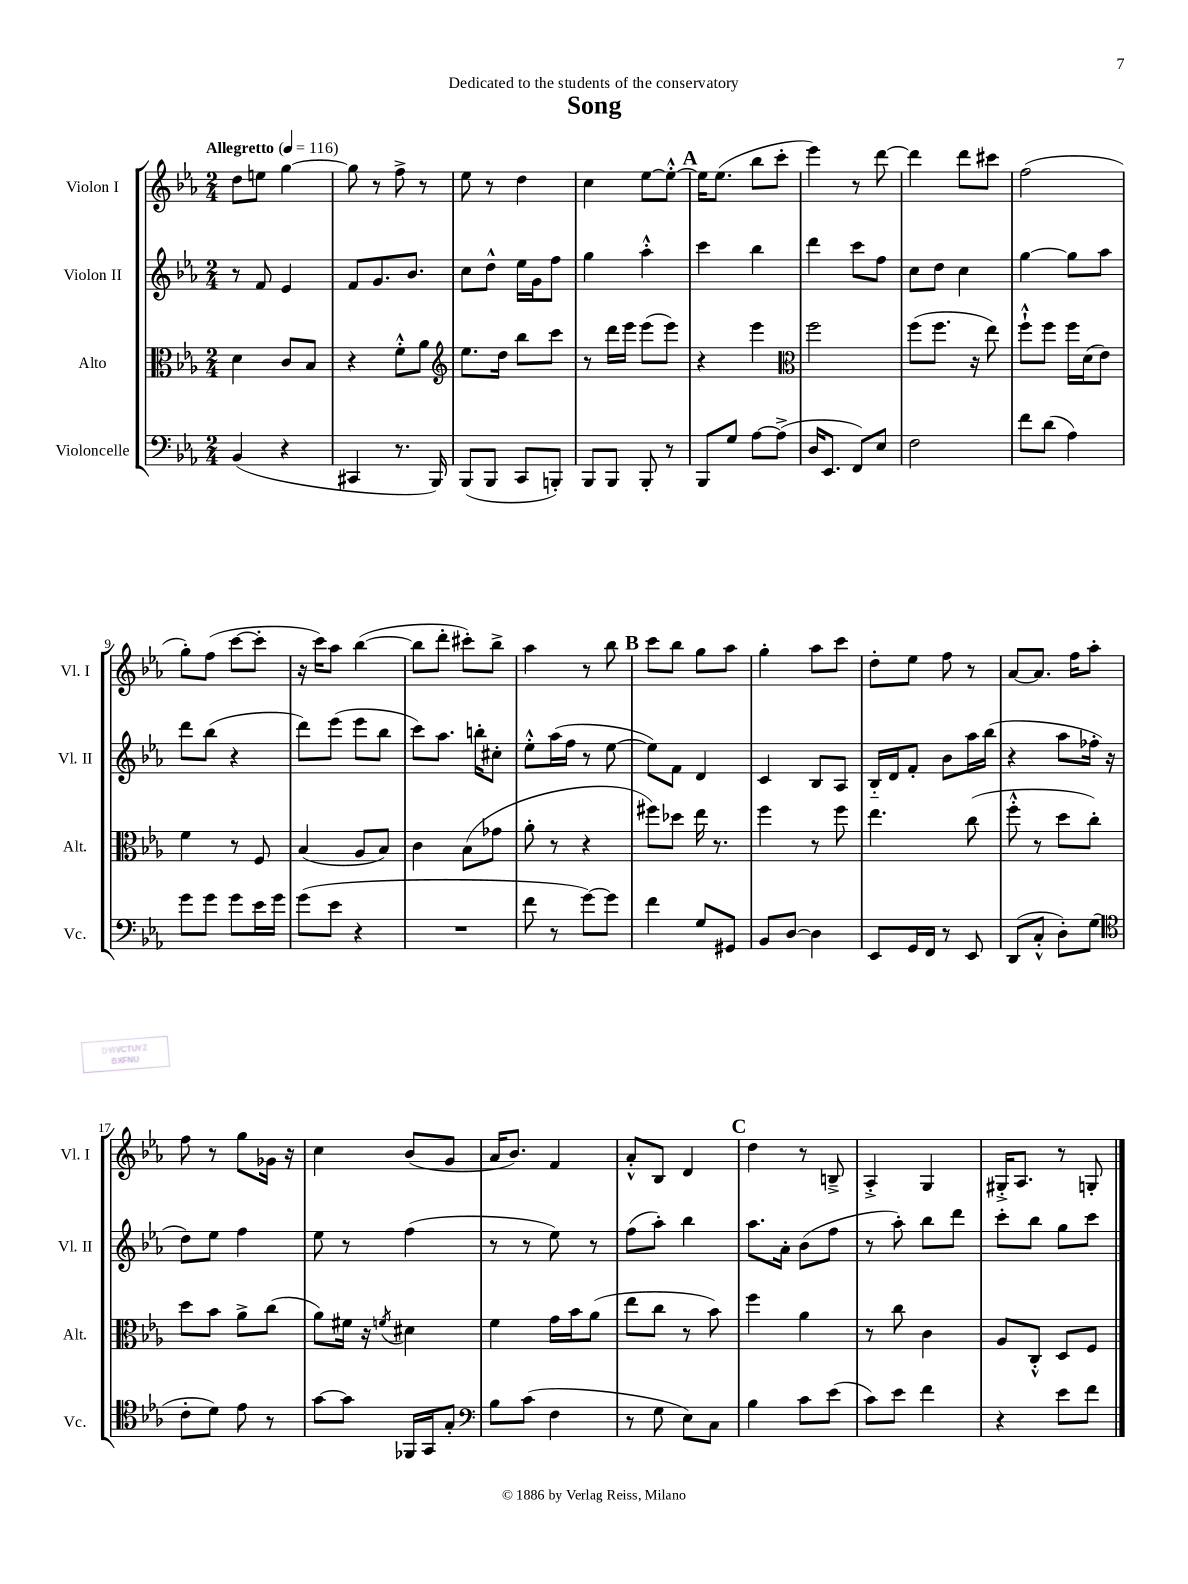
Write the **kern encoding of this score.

**kern	**kern	**kern	**kern
*part4	*part3	*part2	*part1
*staff4	*staff3	*staff2	*staff1
*I"Violoncelle	*I"Alto	*I"Violon II	*I"Violon I
*I'Vc.	*I'Alt.	*I'Vl. II	*I'Vl. I
*clefF4	*clefC3	*clefG2	*clefG2
*k[b-e-a-]	*k[b-e-a-]	*k[b-e-a-]	*k[b-e-a-]
*M2/4	*M2/4	*M2/4	*M2/4
*MM116	*MM116	*MM116	*MM116
=1	=1	=1	=1
!	!	!	!LO:TX:a:B:t=Allegretto
(4BB-/	4d\	8r	8dd\L
.	.	8f/	8een\J
4r	8c/L	4e-/	[4gg\
.	8B-/J	.	.
=2	=2	=2	=2
4CC#X/	4r	8f/L	8gg\]
.	.	8.g/	8r
8.r	8f'^^\L	.	8ff^\
.	.	8.b-/J	.
.	8a-\J	.	8r
16BBB-/)	.	.	.
=3	=3	=3	=3
*	*clefG2	*	*
(8BBB-/L	8.ee-\L	8cc\L	8ee-\
8BBB-/J	.	8dd^^\J	8r
.	16dd\Jk	.	.
8CC/L	8bb-\L	16ee-\LL	4dd\
.	.	16g\J	.
8BBBn'/J)	8ccc\J	8ff\J	.
=4	=4	=4	=4
8BBB-/L	8r	4gg\	4cc\
8BBB-/J	16ddd\LL	.	.
.	16eee-\JJ	.	.
8BBB-'/	(8eee-\L	4aa-'^^\	[8ee-\L
8r	8eee-\J)	.	8ee-'^^\J_
!!LO:REH:place=s1:t=A
=5	=5	=5	=5
8BBB-/L	4r	4ccc\	16ee-\KL]
.	.	.	(8.ee-\J
8G/J	.	.	.
[8A-\L	4eee-\	4bb-\	8bb-\L
(8A-^\J]	.	.	8ccc'\J
=6	=6	=6	=6
*	*clefC3	*	*
16D/KL	2ff\	4ddd\	4eee-\)
8.EE-/J	.	.	.
8FF/L)	.	8ccc\L	8r
8E-/J	.	8ff\J	[8ddd\
=7	=7	=7	=7
2F\	(8ff\L	8cc\L	4ddd\]
.	8.ff\J	8dd\J	.
.	.	4cc\	8ddd\L
.	16r	.	.
.	8ee-\)	.	8ccc#X\J
=8	=8	=8	=8
8f\L	8ff`^^\L	[4gg\	(2ff\
(8d\J	8ff\J	.	.
4A-\)	16ff\LL	8gg\L]	.
.	(16d\J	.	.
.	8e-\J)	8aa-\J	.
!!LO:LB:g=z
=9	=9	=9	=9
8g\L	4f\	8ddd\L	8gg'\L)
8g\J	.	(8bb-\J	(8ff\J
8g\L	8r	4r	[8ccc\L
16e-\L	8F/	.	8ccc'\J]
16g\JJ	.	.	.
=10	=10	=10	=10
(8g\L	(4B-/	8ddd\L)	16r
.	.	.	16ccc\KL)
8e-\J	.	(8eee-\J	8aa-\J
4r	8A-/L	8eee-\L	([4bb-\
.	8B-/J)	8bb-\J	.
=11	=11	=11	=11
2r	4c\	8ccc\L)	8bb-\L]
.	.	8.aa-\J	8ddd'\J
.	(8B-\L	.	8ccc#X'\L)
.	.	16bbn'\KL	.
.	8g-X\J	8cc#X'\J	8bb-^\J
=12	=12	=12	=12
8f\	8a-'\	8ee-'^^\L	4aa-\
8r	8r	(16aa-\L	.
.	.	16ff\JJ	.
[8g\L)	4r	8r	8r
8g\J]	.	[8ee-\	8bb-\
!!LO:REH:place=s1:t=B
=13	=13	=13	=13
4f\	8ff#X\L)	8ee-\L])	8ccc\L
.	8dd-X\J	8f\J	8bb-\J
8G/L	16ee-\	4d/	8gg\L
.	8.r	.	.
8GG#X/J	.	.	8aa-\J
=14	=14	=14	=14
8BB-/L	4ff\	4c/	4gg'\
[8D/J	.	.	.
4D\]	8r	8B-/L	8aa-\L
.	8ff\	8A-/J	8ccc\J
=15	=15	=15	=15
8EE-/L	4.ee-\	16B-/LL	8dd'\L
.	.	16d/J	.
16GG/L	.	8f'/J	8ee-\J
16FF/JJ	.	.	.
8r	.	8b-\L	8ff\
8EE-/	(8cc\	16aa-\L	8r
.	.	(16bb-\JJ	.
=16	=16	=16	=16
(8DD/L	8ff'^^\	4r	[8a-/L
8C'^^/J	8r	.	8.a-/J]
8D'\L)	8dd\L	8aa-\L	.
.	.	.	16ff\KL
(8G\J	8cc'\J)	16ff-X'\Jk	8aa-'\J
.	.	16r	.
!!LO:LB:g=z
=17	=17	=17	=17
*clefC4	*	*	*
8c'\L	8dd\L	8dd\L)	8ff\
8d\J)	8b-\J	8ee-\J	8r
8e-\	8a-^\L	4ff\	8gg\L
8r	(8cc\J	.	16g-X\Jk
.	.	.	16r
=18	=18	=18	=18
[8g\L	8a-\L)	8ee-\	4cc\
8g\J]	16f#X\Jk	8r	.
.	16r	.	.
.	8qfn/	.	.
16FF-X/LL	4d#X\	(4ff\	(8b-/L
16GG/J	.	.	.
8G'/J	.	.	8g/J
=19	=19	=19	=19
*clefF4	*	*	*
8B-\L	4f\	8r	16a-/KL
.	.	.	8.b-/J)
(8c\J	.	8r	.
4F\	16g\LL	8ee-\)	4f/
.	16b-\J	.	.
.	(8a-\J	8r	.
=20	=20	=20	=20
8r	8ee-\L	(8ff\L	8a-'^^/L
8G\	8cc\J	8aa-'\J)	8B-/J
8E-\L)	8r	4bb-\	4d/
8C\J	8b-\)	.	.
!!LO:REH:place=s1:t=C
=21	=21	=21	=21
4B-\	4ff\	8.aa-\L	4dd\
.	.	16a-'\Jk	.
8c\L	4a-\	(8b-\L	8r
(8e-\J	.	8ff\J	8Bn~^/
=22	=22	=22	=22
8c\L)	8r	8r	4A-'^/
8e-\J	8cc\	8aa-'\)	.
4f\	4c\	8bb-\L	4G/
.	.	8ddd\J	.
=23	=23	=23	=23
4r	8A-/L	8ccc'\L	16G#X'^/KL
.	.	.	8.A-/J
.	8C'^^/J	8bb-\J	.
8e-\L	8D/L	8gg\L	8r
8f\J	8F/J	8ccc\J	8Gn'/
==	==	==	==
*-	*-	*-	*-
